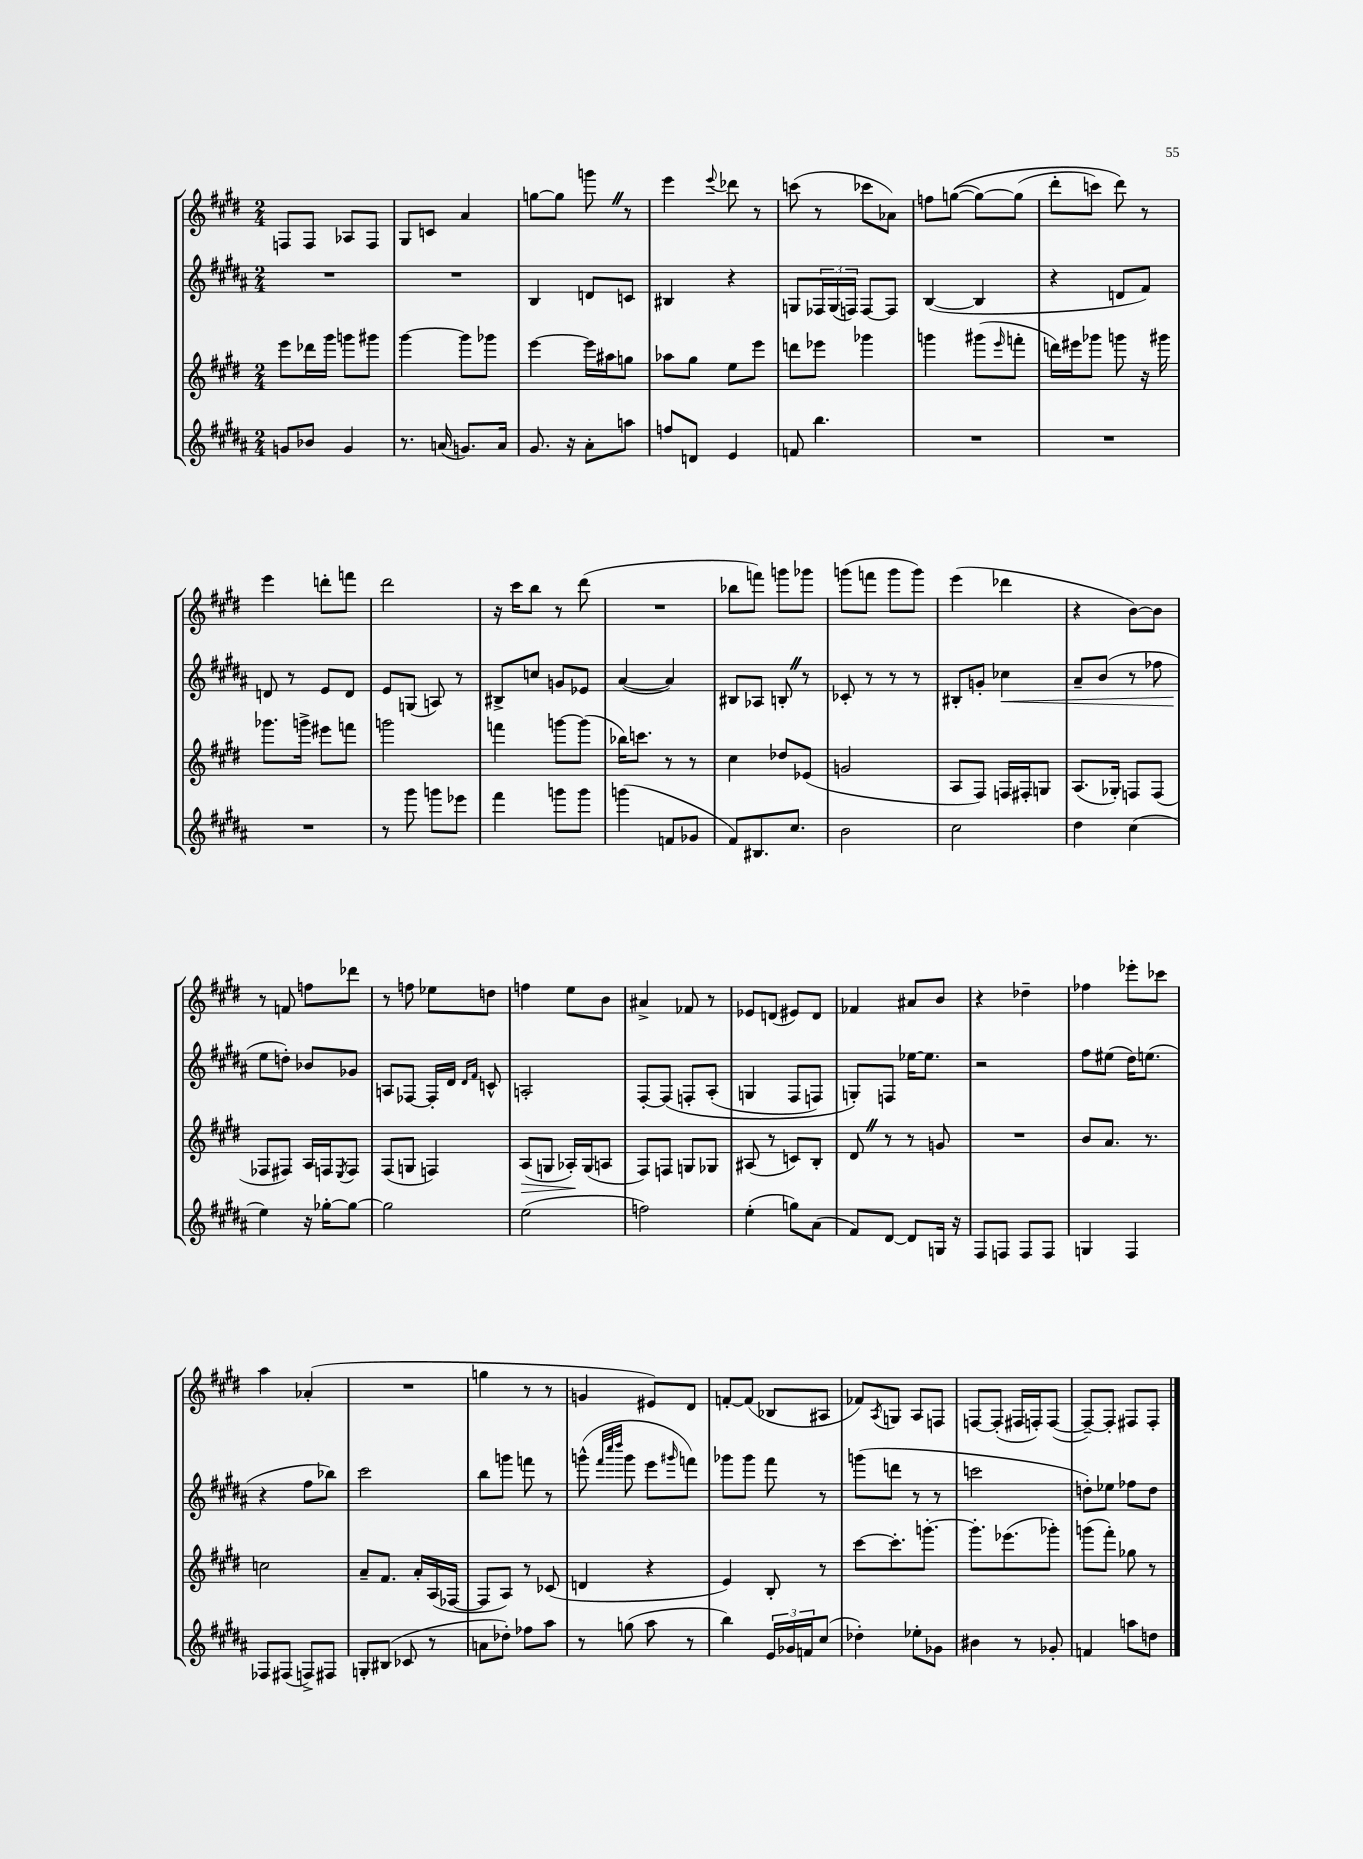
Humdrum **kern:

**kern	**kern	**kern	**kern
*staff4	*staff3	*staff2	*staff1
*clefG2	*clefG2	*clefG2	*clefG2
*k[f#c#g#d#a#]	*k[f#c#g#d#]	*k[f#c#g#d#a#]	*k[f#c#g#d#]
*M2/4	*M2/4	*M2/4	*M2/4
8g	8eee	2r	8F
8b-	16ddd-	.	8F
.	16ggg#	.	.
4g	8ggg	.	8A-
.	8ggg#	.	8F
=	=	=	=
8.r	[4ggg#	2r	8G#
.	.	.	8c
(16a	.	.	.
8.g)	8ggg#]	.	4a
.	8ggg-	.	.
16a	.	.	.
=	=	=	=
8.g#	[4eee	4B	[8gg
.	.	.	8gg]
16r	.	.	.
8a#'	16eee]	8d	8ggg
.	16aa#	.	.
8aa	8gg	8c	8r
=	=	=	=
8ff	8aa-	4B#	4eee
8d	8gg#	.	.
.	.	.	8qqeee
4e	8ee	4r	8ddd-
.	8eee	.	8r
=	=	=	=
8f	8ddd	8G	(8ccc
4.bb	8eee-	24F-	8r
.	.	(24G	.
.	.	24F)	.
.	4ggg-	[8F	8ccc-
.	.	8F]	8a-)
=	=	=	=
2r	4ggg	([4B	8ff
.	.	.	&(([8gg
.	(8ggg#	4B]	8gg_)
.	16qqeee	.	.
.	8fff'	.	(8gg]
=	=	=	=
2r	16ddd)	4r	8ddd#'
.	16eee#	.	.
.	8ggg-	.	8ccc)
.	8ggg	8d	8ddd#&)
.	16r	8f#)	8r
.	16ggg#	.	.
=	=	=	=
2r	8.ggg-	8d	4eee
.	.	8r	.
.	16ggg^	.	.
.	8eee#	8e	8ddd'
.	8fff	8d	8fff
=	=	=	=
8r	2ggg	8e	2ddd#
8ggg#	.	(8G	.
8ggg	.	8A)	.
8eee-	.	8r	.
=	=	=	=
4fff#	4fff	8B#^	16r
.	.	.	16ccc#
.	.	8cc	8bb
8ggg	[8ggg	8g	8r
8ggg	(8ggg]	8e-	(8ddd#
=	=	=	=
(4ggg	16bb-)	([4a#	2r
.	8.ccc	.	.
8f	8r	4a#])	.
8g-	8r	.	.
=	=	=	=
8f#)	4cc#	8B#	8bb-
8.B#	.	8A-	8fff)
.	8dd-	8B'	8ggg
8.cc#	.	.	.
.	(8e-	8r	8ggg-
=	=	=	=
2b	2g	8c-'	(8ggg
.	.	8r	8fff
.	.	8r	8ggg
.	.	8r	8ggg)
=	=	=	=
2cc#	8A	8B#'	(4eee
.	8F#)	8g'	.
.	16F	4cc-	4ddd-
.	16F#'	.	.
.	8G	.	.
=	=	=	=
4dd#	(8.A	8a#~	4r
.	.	(8b	.
.	16G-')	.	.
(4cc#	8F	8r	[8b)
.	(8F	8ff-	8b]
=	=	=	=
4ee)	8F-	8ee	8r
.	8F#)	8dd')	8f
16r	16A	8b-	8ff
[16gg-'	16F	.	.
.	8qE	.	.
8gg-_	8F	8g-	8ddd-
=	=	=	=
2gg-]	(8F#	8A	8r
.	8G	[8F-	8ff
.	4F)	16F-']	8ee-
.	.	16d#	.
.	.	16qqd#	.
.	.	16qqf#	.
.	.	8c^^	8dd
=	=	=	=
(2ee	(8A	2A'	4ff
.	8G	.	.
.	16A-')	.	8ee
.	(16G	.	.
.	8A	.	8b
=	=	=	=
2ff)	8F#)	[8F#'	4a#^
.	8F	&(8F#]	.
.	8G	8F'	8f-
.	8G-	(8A#'	8r
=	=	=	=
(4ee'	(8A#	4G	8e-
.	8r	.	(8d
8gg)	8c)	8F#	8e#)
(8a#	8B'	8F)	8d
=	=	=	=
8f#)	8d#	8G'&)	4f-
[8d#	8r	8F	.
8d#]	8r	[16ee-	8a#
.	.	8.ee-]	.
16G	8g	.	8b
16r	.	.	.
=	=	=	=
8F#	2r	2r	4r
8F	.	.	.
8F	.	.	4dd-~
8F	.	.	.
=	=	=	=
4G	8b	8ff#	4ff-
.	8.a	(8ee#	.
4F#	.	16dd#)	8eee-'
.	8.r	(8.ee	.
.	.	.	8ccc-
=	=	=	=
8F-	2cc	4r	4aa
(8F#	.	.	.
8F^)	.	8ff#	(4a-'
8F#	.	8bb-)	.
=	=	=	=
8G'	8a~	2ccc#	2r
(8B#	8.f#	.	.
8c-	.	.	.
.	16a'	.	.
8r	(16A	.	.
.	[16F-	.	.
=	=	=	=
8a	8F-]	8bb	4gg
8dd-')	8A)	8ggg	.
8ff-	8r	8fff	8r
8aa#	(8c-	8r	8r
=	=	=	=
8r	4d	(8ggg^^	4g
.	.	32qqfff#	.
.	.	32qqcccc#	.
.	.	32qqdddd#	.
(8gg	.	8ggg	.
8aa#	4r	8eee	8e#)
.	.	16qqggg#	.
8r	.	8fff)	8d#
=	=	=	=
4bb)	4e)	8ggg-	[8f'
.	.	8ggg-	(8f]
24e	8B'	8fff#	8B-
24g-	.	.	.
24f	.	.	.
(8cc#	8r	8r	8A#
=	=	=	=
4dd-')	[8ccc#	(8ggg	8f-)
.	.	.	8qA
.	8.ccc#']	8ddd	8G
8ee-'	.	8r	8A
.	[8.ggg'	.	.
8g-	.	8r	8F
=	=	=	=
4b#	8.ggg']	2ccc	[8F
.	.	.	(8F']
.	(8.eee-	.	.
8r	.	.	16F#
.	.	.	16F')
8g-'	8ggg-')	.	([8F
=	=	=	=
4f	(8ggg	8dd')	8F~_)
.	8fff#')	8ee-	8F']
8aa	8gg-	8ff-	8F#
8dd	8r	8dd	8F#'
==	==	==	==
*-	*-	*-	*-
